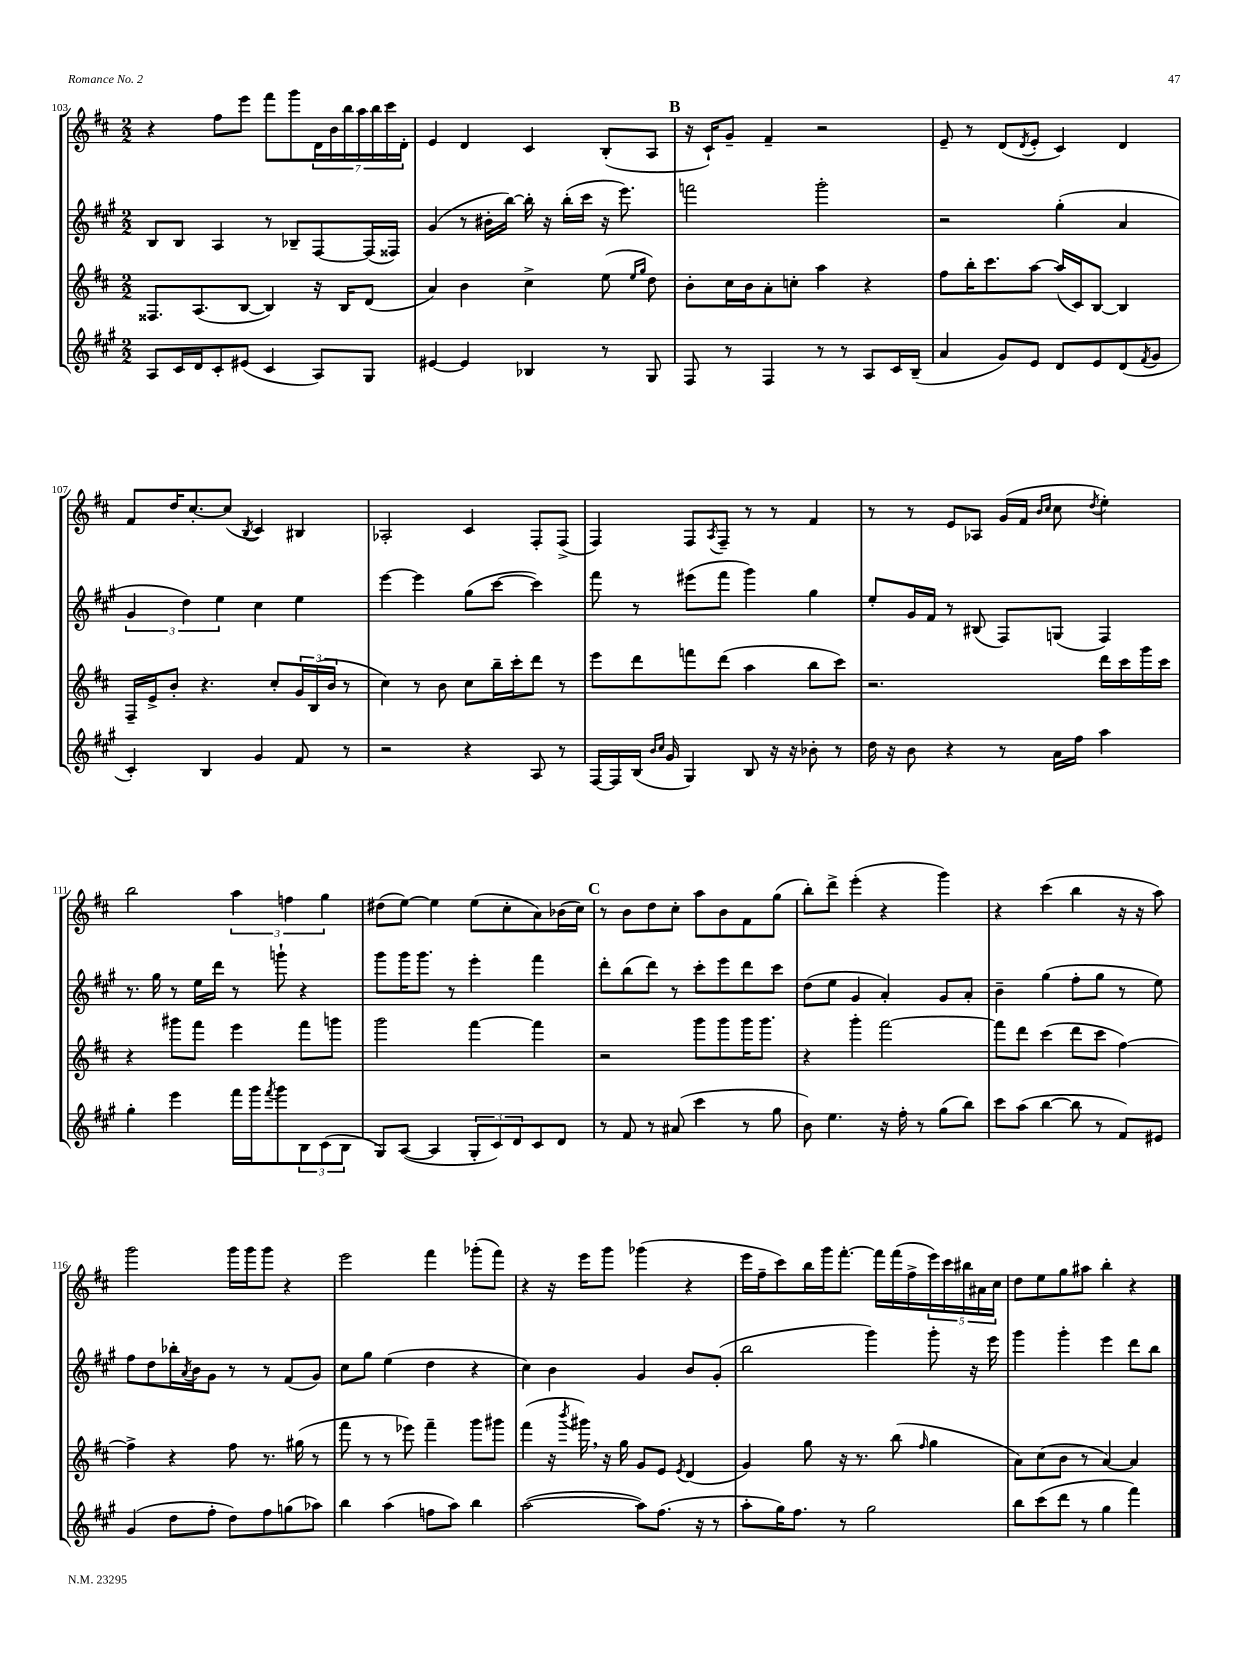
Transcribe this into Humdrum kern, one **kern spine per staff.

**kern	**kern	**kern	**kern
*staff4	*staff3	*staff2	*staff1
*clefG2	*clefG2	*clefG2	*clefG2
*k[f#c#g#]	*k[f#c#]	*k[f#c#g#]	*k[f#c#]
*M2/2	*M2/2	*M2/2	*M2/2
8A/L	8.F##/L	8B/L	4r
16c#/L	.	8B/J	.
16d/J	(8.A/	.	.
8c#'/	.	4A/	8ff#\L
(8e#/J	[8B/J	.	8eee\J
4c#/	4B/])	8r	8fff#\L
.	.	8B-~/L	8ggg\
8A/L)	16r	[8F#/	28d\L
.	.	.	28b\
.	16B/LK	.	.
.	.	.	28bb\
.	.	.	28aa\
8G#/J	(8d/J	(16F#/]L	.
.	.	.	28bb\
.	.	.	28ccc#\
.	.	16F##/JJ)	.
.	.	.	28d'\JJ
=	=	=	=
[4e#/	4a/)	(4g#/	4e/
4e#/]	4b\	8r	4d/
.	.	16b#'\LL	.
.	.	[16bb\JJ)	.
4B-/	4cc#^\	16bb'\]	4c#/
.	.	16r	.
.	.	(16bb'\LL	.
.	.	16ccc#\JJ	.
8r	(8ee\	16r	(8B'/L
.	.	8.eee\)	.
.	16qqee/LL	.	.
.	16qqgg/JJ	.	.
8G#/	8dd\)	.	8A/J
=	=	=	=
8F#/	8b'\L	2fff\	16r
.	.	.	16c#`/LK)
8r	16cc#\L	.	8g~/J
.	16b\J	.	.
4F#/	8a'\	.	4f#~/
.	8cc'\J	.	.
8r	4aa\	2ggg#'\	2r
8r	.	.	.
8A/L	4r	.	.
16c#/L	.	.	.
(16B~/JJ	.	.	.
=	=	=	=
4a/	8ff#\L	2r	8e~/
.	16bb'\K	.	8r
.	8.ccc#\	.	.
8g#/L)	.	.	(8d/L
.	.	.	8qd/
8e/J	[8aa\J	.	8e'/J
8d/L	(16aa/]LL	(4gg#'\	4c#/)
.	16c#/J)	.	.
8e/	[8B/J	.	.
(8d/	4B/]	4a/	4d/
8qf#/	.	.	.
8g#/J	.	.	.
=	=	=	=
4c#'/)	16F#~/LL	6g#/	8f#/L
.	16e^/J	.	.
.	8b'/J	.	16dd/K
.	.	6dd\)	.
.	.	.	[8.cc#'/
4B/	4.r	.	.
.	.	6ee\	.
.	.	.	(8cc#/]J
.	.	.	8qB/
4g#/	.	4cc#\	4c#/)
.	8cc#'/L	.	.
8f#/	24g/L	4ee\	4B#/
.	(24B/	.	.
.	24b/JJ	.	.
8r	8r	.	.
=	=	=	=
2r	4cc#\)	[4eee\	2A-'/
.	8r	4eee\]	.
.	8b\	.	.
4r	8cc#\L	(8gg#\L	4c#/
.	16bb~\L	[8ccc#\J	.
.	16ccc#'\J	.	.
8A/	8ddd\J	4ccc#\])	8F#'/L
8r	8r	.	(8F#^/J
=	=	=	=
[16F#/LL	8eee\L	8fff#\	4F#/)
16F#/]	.	.	.
(16B/JJ	8ddd\	8r	.
16qqb/LL	.	.	.
16qqcc#/JJ	.	.	.
16g#/	.	.	.
4G#/)	8fff\	(8eee#\L	8F#/L
.	.	.	8qA/
.	(8ddd\J	8fff#\J	8F#~/J
8B/	4aa\	4ggg#\)	8r
16r	.	.	8r
16r	.	.	.
8b-'\	8bb\L	4gg#\	4f#/
8r	8ccc#\J)	.	.
=	=	=	=
16dd\	2.r	8ee'/L	8r
16r	.	.	.
8b\	.	16g#/L	8r
.	.	16f#/JJ	.
4r	.	8r	8e/L
.	.	(8B#/	8A-/J
8r	.	8F#/L)	(16g/LL
.	.	.	16f#/JJ
.	.	.	16qqb/LL
.	.	.	16qqcc#/JJ
16a\LL	.	(8G/J	8cc#\
16ff#\JJ	.	.	.
.	.	.	8qdd/
4aa\	16ddd\LL	4F#/)	4ee'\)
.	16ccc#\	.	.
.	16ggg\	.	.
.	16ccc#\JJ	.	.
=	=	=	=
4gg#'\	4r	8.r	2bb\
.	.	16gg#\	.
4eee\	8ggg#\L	8r	.
.	8fff#\J	16ee\LL	.
.	.	16ddd\JJ	.
16fff#\LL	4eee\	8r	6aa\
16ggg#\J	.	.	.
8qfff#/	.	.	.
8ggg#\	.	8ggg`\	.
.	.	.	6ff\
12B\	8fff#\L	4r	.
(12c#\	.	.	6gg\
.	8ggg\J	.	.
12B\J	.	.	.
=	=	=	=
8G#/L)	2ggg\	8ggg#\L	(8dd#\L
([8A/J	.	16ggg#\K	[8ee\J)
.	.	8.ggg#\J	.
4A/]	.	.	4ee\]
.	.	8r	.
12G#'/L	[4fff#\	4eee'\	(8ee\L
12c#/)	.	.	.
.	.	.	8cc#'\
12d/	.	.	.
8c#/	4fff#\]	4fff#\	8a\)
8d/J	.	.	(16b-\L
.	.	.	16cc#\JJ)
=	=	=	=
8r	2r	8ddd'\L	8r
8f#/	.	(8bb\	8b\L
8r	.	8ddd\J)	8dd\
(8a#/	.	8r	8cc#'\J
4ccc#\	8ggg\L	8ccc#'\L	8aa\L
.	8ggg\	8eee\	8b\
8r	16ggg\K	8ddd\	8f#\
.	8.ggg\J	.	.
8gg#\	.	8ccc#\J	(8gg\J
=	=	=	=
8b\)	4r	(8dd\L	8bb'\L)
4.ee\	.	8ee\J	8ddd^\J
.	4ggg'\	4g#/	(4eee'\
16r	[2fff#\	4a'/)	4r
16ff#'\	.	.	.
8r	.	.	.
(8gg#\L	.	8g#/L	4ggg\)
8bb\J)	.	8a'/J	.
=	=	=	=
8ccc#\L	8fff#\]L	4b~\	4r
(8aa\J	8ddd\J	.	.
[4bb\	(4ccc#\	(4gg#\	(4ccc#\
8bb\]	8ddd\L	8ff#'\L	4bb\
8r	8ccc#\J	8gg#\J	.
8f#/L)	[4ff#\)	8r	16r
.	.	.	16r
8e#/J	.	8ee\)	8aa\)
=	=	=	=
(4g#/	4ff#^\]	8ff#\L	2ggg\
.	.	8dd\	.
8dd\L	4r	16bb-'\L	.
.	.	8qa/	.
.	.	16b\J	.
8ff#'\J	.	8g#\J	.
8dd\L)	8ff#\	8r	16ggg\LL
.	.	.	16ggg\J
8ff#\	8.r	8r	8ggg\J
(8gg\	.	(8f#/L	4r
.	(16gg#\	.	.
8aa-\J)	8r	8g#/J)	.
=	=	=	=
4bb\	8fff#\	8cc#\L	2eee\
.	8r	8gg#\J	.
(4aa\	8r	(4ee\	.
.	8eee-\)	.	.
8ff\L	4fff#~\	4dd\	4fff#\
8aa\J)	.	.	.
4bb\	8ggg\L	4r	(8ggg-'\L
.	8ggg#\J	.	8fff#\J)
=	=	=	=
([2aa\	(4fff#\	4cc#\)	4r
.	16r	4b\	16r
.	8qbbb/	.	.
.	16ggg#\)	.	16eee\LK
.	16r	.	8ggg\J
.	16gg\	.	.
8aa\]L)	8g/L	4g#/	(4ggg-\
(8.ff#\J	8e/J	.	.
.	8qe/	.	.
.	(4d/	8b/L	4r
16r	.	.	.
8r	.	(8g#'/J	.
=	=	=	=
8aa'\L	4g/)	2bb\	16eee\LL
.	.	.	16ff#~\J
16gg#\K)	.	.	8ccc#\)
8.ff#\J	.	.	.
.	8gg\	.	16bb\L
.	.	.	16ggg\J
8r	16r	.	[8.fff#'\J
.	8.r	.	.
2gg#\	.	4ggg#\)	.
.	.	.	16fff#\]LL
.	(8bb\	.	(16fff#\
.	.	.	16ff#^\
.	16qqff#/	.	.
.	4gg\	8ggg#'\	20eee\)
.	.	.	20ccc#\
.	.	.	20bb#\
.	.	16r	.
.	.	.	20a#\
.	.	16eee\	.
.	.	.	20cc#\JJ
=	=	=	=
8bb\L	8a\L)	4ggg#\	8dd\L
(8ccc#\	(8cc#\	.	8ee\
8ddd\J	8b\J	4ggg#'\	8gg\
8r	8r	.	8aa#\J
4gg#\	[4a/)	4eee\	4bb'\
4fff#\)	4a/]	8ddd\L	4r
.	.	8bb\J	.
==	==	==	==
*-	*-	*-	*-
